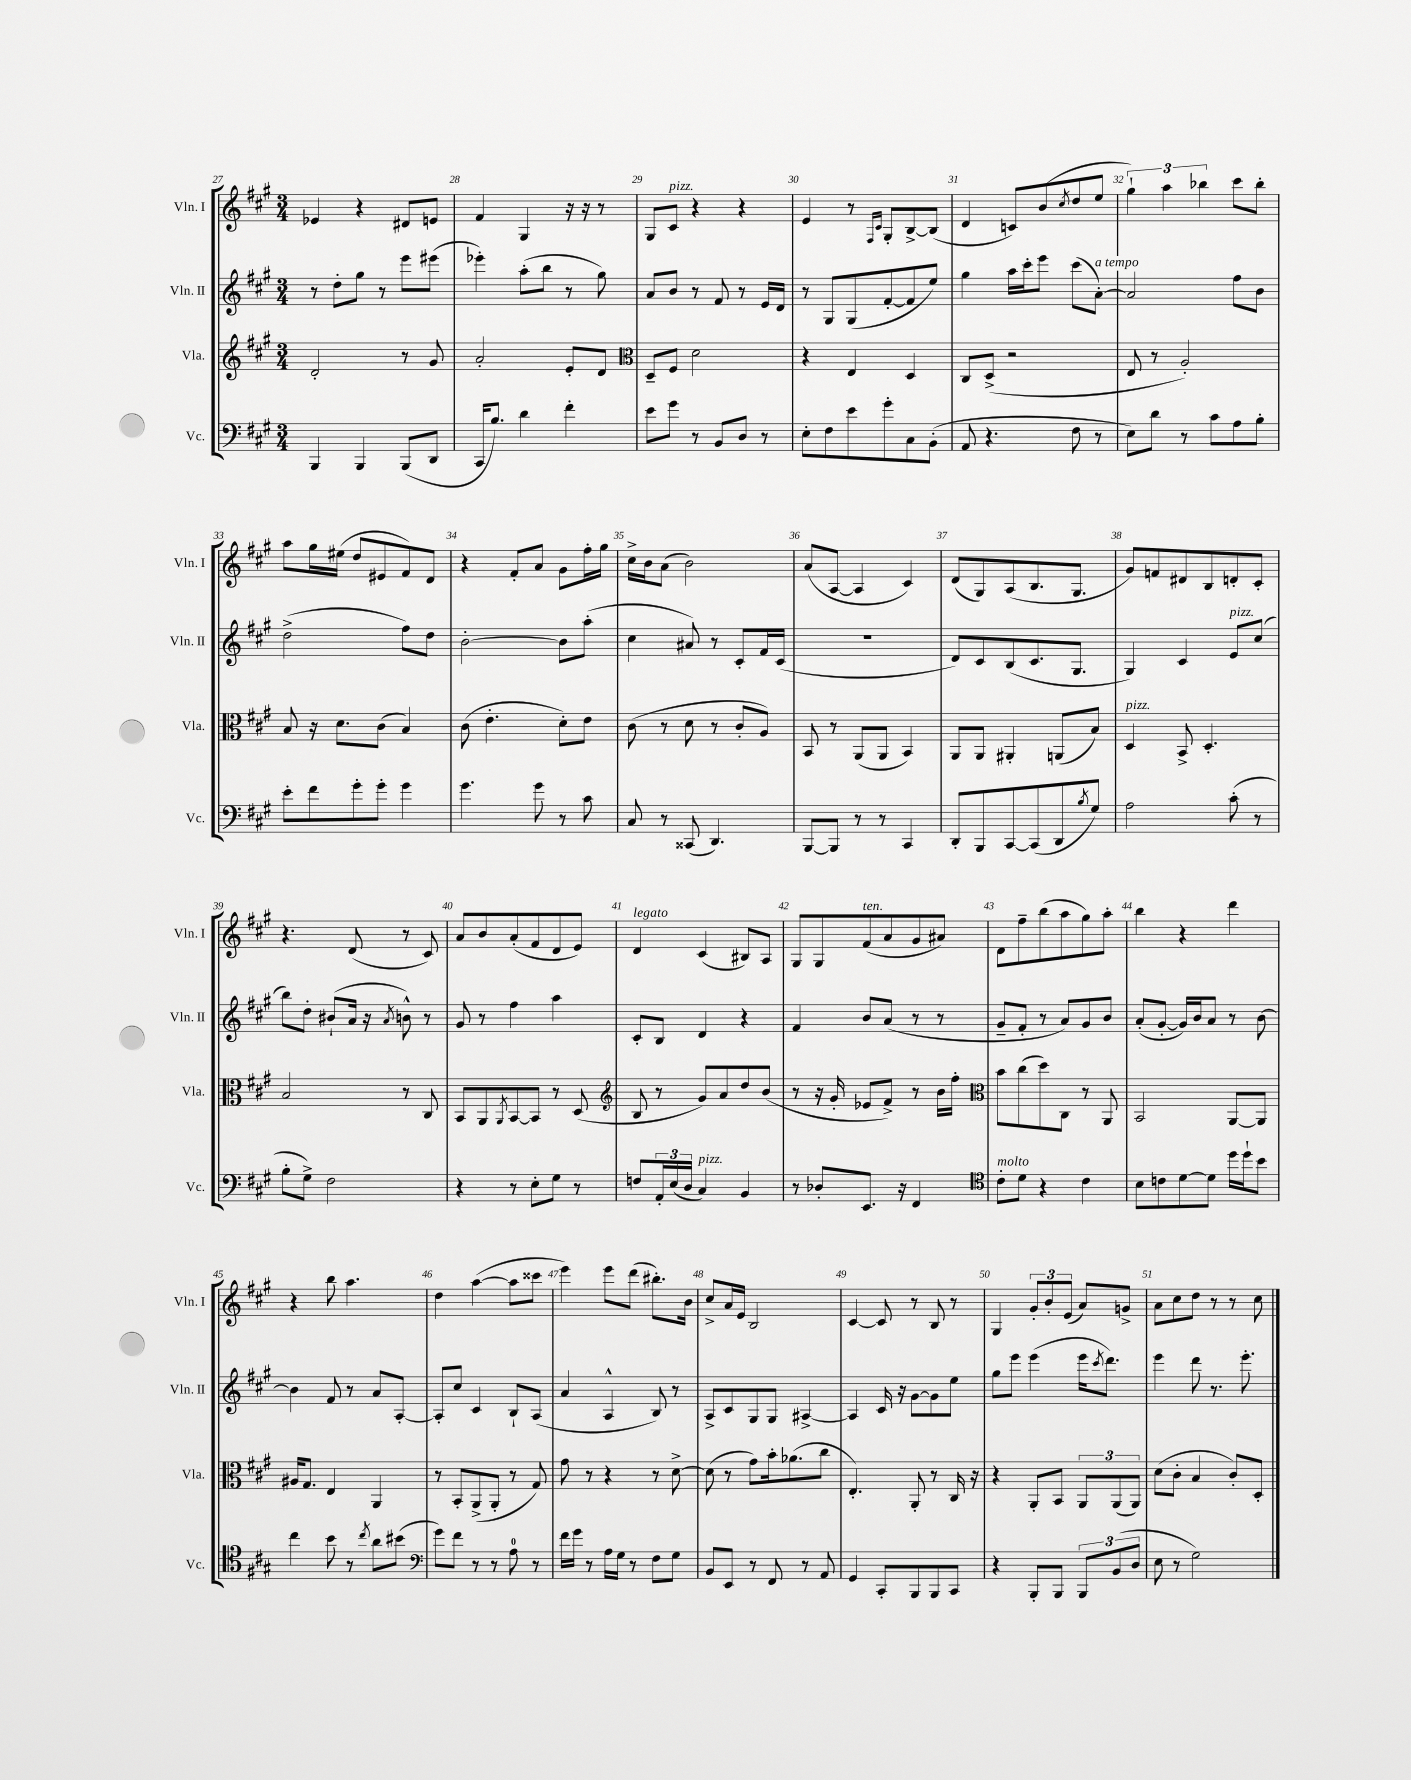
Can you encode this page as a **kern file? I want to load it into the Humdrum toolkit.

**kern	**kern	**kern	**kern
*part4	*part3	*part2	*part1
*staff4	*staff3	*staff2	*staff1
*I"Vc.	*I"Vla.	*I"Vln. II	*I"Vln. I
*I'Vc.	*I'Vla.	*I'Vln. II	*I'Vln. I
*clefF4	*clefG2	*clefG2	*clefG2
*k[f#c#g#]	*k[f#c#g#]	*k[f#c#g#]	*k[f#c#g#]
*M3/4	*M3/4	*M3/4	*M3/4
=27	=27	=27	=27
4BBB/	2d'/	8r	4e-X/
.	.	8dd'\L	.
4BBB/	.	8gg#\J	4r
.	.	8r	.
(8BBB/L	8r	8eee\L	8d#X/L
8DD/J	8g#/	(8eee#X\J	8en/J
=28	=28	=28	=28
16CC#/KL	2a'/	4eee-X'\)	4f#/
8.B/J)	.	.	.
4d\	.	(8aa'\L	4G#/
.	.	8bb\J	.
4f#'\	8e'/L	8r	16r
.	.	.	16r
.	8d/J	8gg#\)	8r
=29	=29	=29	=29
*	*clefC3	*	*
8e\L	8D~/L	8a/L	8G#/L
!	!	!	!LO:TX:a:i:t=pizz.
8g#\J	8F#/J	8b/J	8c#/J
8r	2d\	8r	4r
8BB/L	.	8f#/	.
8D/J	.	8r	4r
8r	.	16e/LL	.
.	.	16d/JJ	.
=30	=30	=30	=30
8E'\L	4r	8r	4e/
8F#\	.	8G#/L	.
8e\	4E/	(8G#/	8r
.	.	.	16qqF#/LL
.	.	.	16qqc#/JJ
8g#'\	.	[8f#'/	8G#'/L
8C#\	4D/	8f#/]	[8B^/
(8BB'\J	.	8ee/J)	(8B/J]
=31	=31	=31	=31
8AA/	8C#/L	4gg#\	4d/
4.r	(8D^/J	.	.
.	2r	16aa\LL	8cn/L)
.	.	16ccc#'\J	.
.	.	8eee\J	(8b/
.	.	.	8qcc#/
8F#\	.	(8ccc#\L	8dd/
!	!	!LO:TX:a:i:t=a tempo	!
8r	.	[8a'\J)	8ee/J
=32	=32	=32	=32
8E\L)	8E/	2a/]	6gg#`\)
8d\J	8r	.	.
.	.	.	6aa\
8r	2A'/)	.	.
.	.	.	6bb-X\
8c#\L	.	.	.
8A\	.	8ff#\L	8ccc#\L
8B'\J	.	8b\J	8bb-'\J
!!LO:LB:g=z
=33	=33	=33	=33
8e'\L	8B/	(2dd^\	8aa\L
8f#\	16r	.	16gg#\L
.	8.d\L	.	(16ee#X\JJ
8g#'\	.	.	8dd/L
8g#'\J	(8c#\J	.	8e#X/
4g#\	4B/)	8ff#\L)	8f#/)
.	.	8dd\J	8d/J
=34	=34	=34	=34
4.g#\	(8c#\	[2b'\	4r
.	4.e'\	.	.
.	.	.	8f#'/L
8g#\	.	.	8a/J
8r	8d'\L)	8b\L]	8g#\L
8c#\	8e\J	(8aa'\J	16ff#'\L
.	.	.	16gg#\JJ
=35	=35	=35	=35
8C#/	(8c#\	4cc#\	16cc#^\LL
.	.	.	16b\J
8r	8r	.	(8a\J
(8CC##X/	8d\	8a#X/)	2b\)
4.DD/)	8r	8r	.
.	8c#'/L	8c#'/L	.
.	8A/J)	16f#/L	.
.	.	(16c#/JJ	.
=36	=36	=36	=36
[8BBB/L	8BB/	2.r	(8a/L
8BBB/J]	8r	.	[8A/J
8r	(8AA/L	.	4A/]
8r	8AA/J	.	.
4CC#/	4BB/)	.	4c#/)
=37	=37	=37	=37
8DD'/L	8AA/L	8d/L)	(8d/L
8BBB/	8AA/J	8c#/	8G#/)
[8CC#/	4AA#X'/	(8B/	(8A/
(8CC#/]	.	8.c#/	8.B/
8DD/	(8AAn/L	.	.
.	.	8.G#/J	8.G#/J
8qB/	.	.	.
8G#/J)	8B/J)	.	.
=38	=38	=38	=38
!	!LO:TX:a:i:t=pizz.	!	!
2A\	4D/	4G#/)	8g#/L)
.	.	.	8fn/
.	8BB^/	4c#/	8d#X/
.	4.D'/	.	8B/
!	!	!LO:TX:a:i:t=pizz.	!
(8c#'\	.	8e/L	8dn'/
8r	.	(8cc#/J	8c#'/J
!!LO:LB:g=z
=39	=39	=39	=39
8B'\L	2B/	8bb\L)	4.r
8G#^\J)	.	8dd'\J	.
2F#\	.	(8b#X`/L	.
.	.	16a/Jk	(8d/
.	.	16r	.
.	.	8qa/	.
.	8r	8bn^^\)	8r
.	8C#/	8r	8c#/)
=40	=40	=40	=40
4r	8BB/L	8g#/	8a/L
.	8AA/	8r	8b/
.	8qAA/	.	.
8r	[8BB/	4ff#\	(8a'/
8E'\L	8BB/J]	.	8f#/
8G#\J	8r	4aa\	8d/
8r	(8D/	.	8e/J)
=41	=41	=41	=41
*	*clefG2	*	*
!	!	!	!LO:TX:a:i:t=legato
8Fn/L	8B/	8c#'/L	4d/
24AA'/L	8r	8B/J	.
(24E/	.	.	.
24D/JJ	.	.	.
!LO:TX:a:i:t=pizz.	!	!	!
4C#/)	8g#/L)	4d/	(4c#/
.	8a/	.	.
4BB/	8dd/	4r	8B#X/L)
.	(8b/J	.	8A/J
=42	=42	=42	=42
8r	8r	4f#/	8G#/L
8D-X'/L	16r	.	8G#/
.	16g#'/	.	.
!	!	!	!LO:TX:a:i:t=ten.
8.EE/J	8e-X/L	8b/L	(8f#/
.	8f#^/J)	(8a/J	8a/
16r	.	.	.
4FF#/	8r	8r	8g#/
.	16b\LL	8r	8a#X/J)
.	16ff#'\JJ	.	.
=43	=43	=43	=43
*clefC4	*clefC3	*	*
!LO:TX:a:i:t=molto	!	!	!
8c#'\L	8b\L	8g#~/L	8d\L
8d\J	(8cc#\	8f#'/J	8ff#~\
4r	8dd\)	8r	(8bb\
.	8C#\J	8a/L)	8aa\
4c#\	8r	8g#/	8gg#\)
.	8AA/	8b/J	8aa'\J
=44	=44	=44	=44
8B\L	2BB/	(8a'/L	4bb\
8cn\	.	[8g#'/J	.
[8d\	.	16g#/LL])	4r
.	.	16b/J	.
8d\J]	.	8a/J	.
16dd\LL	[8AA/L	8r	4ddd\
16dd`\J	.	.	.
8b\J	8AA/J]	[8b\	.
!!LO:LB:g=z
=45	=45	=45	=45
4cc#\	16A#X/KL	4b\]	4r
.	8.G#/J	.	.
8b\	4E/	8f#/	8bb\
8r	.	8r	4.aa\
8qcc#/	.	.	.
8a\L	4AA/	8a/L	.
(8b#X\J	.	[8A'/J	.
=46	=46	=46	=46
*clefF4	*	*	*
8g#\L)	8r	8A'/L]	4dd\
8f#\J	8BB'/L	8cc#/J	.
8r	(8AA^/	4c#/	([4aa\
8r	8AA'/J	.	.
8A\	8r	8B`/L	8aa\L]
8r	8G#/)	(8A/J	8ccc##X\J
=47	=47	=47	=47
16f#\LL	8g#\	4a/	4eee\)
16g#\JJ	.	.	.
8r	8r	.	.
16A\LL	4r	4A^^/	8eee\L
16G#\JJ	.	.	.
8r	.	.	(8ddd\J
8F#\L	8r	8B/)	8.bb#X'\L)
8G#\J	[8d^\	8r	.
.	.	.	16b\Jk
=48	=48	=48	=48
8BB/L	(8d\]	8A^/L	8cc#^/L
8EE/J	8r	8c#/	16a/L
.	.	.	16e/JJ
8r	8g#\L)	8G#/	2B/
8FF#/	16b'\k	8G#/J	.
.	(8.a-X\	.	.
8r	.	[4A#X^/	.
8AA/	8cc#\J	.	.
=49	=49	=49	=49
4GG#/	4.E'/)	4A#/]	[4c#/
8CC#'/L	.	16c#/	8c#/]
.	.	16r	.
8BBB/	8AA'/	[8g#\L	8r
8BBB/	8r	8g#\]	8B/
8CC#/J	16C#/	8ee\J	8r
.	16r	.	.
=50	=50	=50	=50
4r	4r	8gg#\L	4G#/
.	.	8eee\J	.
8BBB'/L	8AA'/L	(4eee\	12g#'/L
.	.	.	12b'/
8BBB/J	8BB/J	.	.
.	.	.	(12e/J
12BBB/L	12AA/L	16eee\KL	8a/L)
.	.	8qccc#/	.
.	.	8.ddd\J)	.
(12BB/	(12AA/	.	.
.	.	.	8gn^/J
12D/J	12AA/J)	.	.
=51	=51	=51	=51
8E\	(8d\L	4eee\	8a\L
8r	8c#'\J	.	8cc#\
2G#\)	4B/	8ddd\	8dd\J
.	.	8.r	8r
.	8c#'/L)	.	8r
.	.	8.eee'\	.
.	8D'/J	.	8cc#\
==	==	==	==
*-	*-	*-	*-
